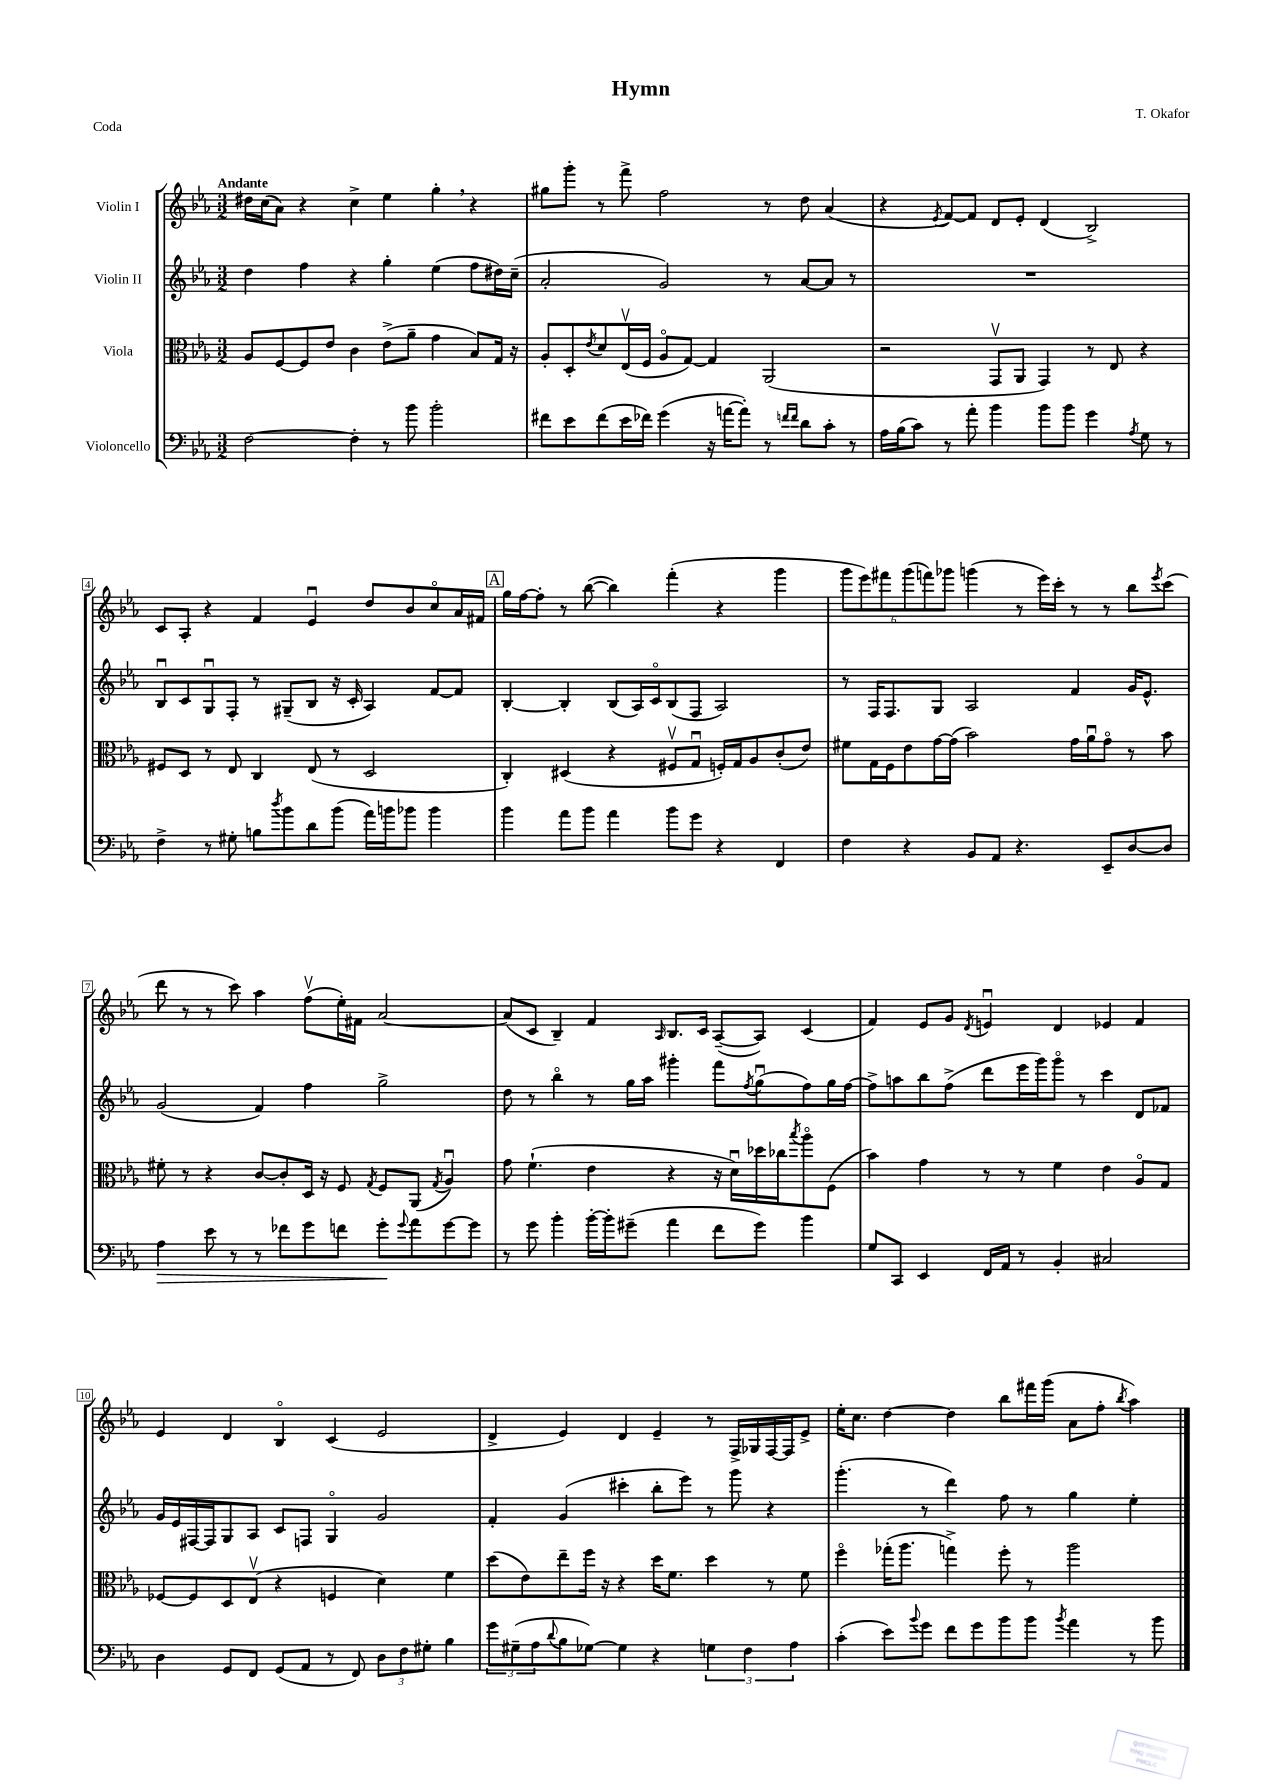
\header { title = "Hymn" composer = "T. Okafor" piece = "Coda" }
<<
\new StaffGroup <<
\new Staff = "s0" \with { instrumentName = "Violin I" } {
    \clef treble \key ees \major \numericTimeSignature \time 3/2 \tempo "Andante"
    dis''16 c''16( aes'8) r4 c''4-> ees''4 g''4-. \breathe r4 |
    gis''8 g'''8-. r8 f'''8-> f''2 r8 d''8 aes'4( |
    r4 \acciaccatura { ees'8 } f'8~) f'8 d'8 ees'8-. d'4( bes2->) |
    c'8 aes8-. r4 f'4 ees'4\downbow d''8 bes'8 c''8\flageolet aes'16 fis'16 |
    \mark \markup { \box "A" } g''16 f''16~ f''8-. r8 bes''8~( bes''4) f'''4-.( r4 g'''4 |
    \tuplet 6/4 { g'''8 ees'''8) fis'''8 g'''8( f'''8) ges'''8 } g'''4( r8 ees'''16) c'''16-. r8 r8 bes''8 \acciaccatura { ees'''8 } c'''8( |
    d'''8 r8 r8 c'''8) aes''4 f''8\upbow( ees''16-.) fis'16 aes'2~ |
    aes'8( c'8 bes4--) f'4 \grace { aes16 } bes8. c'16 aes8~--( aes8) c'4( |
    f'4) ees'8 g'8 \acciaccatura { d'8 } e'4\downbow d'4 ees'4 f'4 |
    ees'4 d'4 bes4\flageolet c'4( ees'2 |
    d'4-> ees'4) d'4 ees'4-- r8 f16-> ges16 f16~ f16 ees'8-> |
    ees''16-. c''8. d''4~ d''4 bes''8 fis'''16 g'''16( aes'8 f''8-. \acciaccatura { bes''8 } aes''4) \bar "|." |
}
\new Staff = "s1" \with { instrumentName = "Violin II" } {
    \clef treble \key ees \major \numericTimeSignature \time 3/2
    d''4 f''4 r4 g''4-. ees''4( f''8 dis''16) c''16--( |
    aes'2-. g'2) r8 aes'8~ aes'8 r8 |
    R1. |
    bes8\downbow c'8 g8\downbow f8-. r8 gis8--( bes8 r16 c'16-. aes4) f'8~ f'8 |
    \mark \markup { \box "A" } bes4~-. bes4-. bes8( aes16) c'16\flageolet bes8( f8 aes2) |
    r8 f16 f8. g8 aes2 f'4 g'16 ees'8.-^ |
    g'2( f'4) f''4 g''2-> |
    d''8 r8 bes''4\flageolet r8 g''16 aes''16 gis'''4-. f'''8 \acciaccatura { f''8 } g''8\downbow( f''8) g''16 f''16~ |
    f''8-> a''8 bes''8 f''8->( d'''8 ees'''16 g'''16) g'''8\flageolet r8 c'''4 d'8 fes'8 |
    g'16 ees'16 fis16~ fis16 g8 aes8 c'8 f8 g4\flageolet g'2 |
    f'4-. g'4( cis'''4-. bes''8-. ees'''8) r8 g'''8 r4 |
    g'''4.-.( r8 d'''4) f''8 r8 g''4 ees''4-. \bar "|." |
}
\new Staff = "s2" \with { instrumentName = "Viola" } {
    \clef alto \key ees \major \numericTimeSignature \time 3/2
    aes8 f8~ f8 ees'8 c'4 ees'8->( aes'8-- g'4 bes8) g16 r16 |
    aes8-. d8-. \acciaccatura { ees'8 } d'8 ees16\upbow( f16 aes8\flageolet g8~) g4 aes,2( |
    r2 g,8\upbow aes,8 g,4) r8 ees8 r4 |
    fis8 d8 r8 ees8 c4 ees8( r8 d2 |
    \mark \markup { \box "A" } c4-.) dis4( r4 fis8\upbow g8\downbow f16-.) g16 aes8 c'8-.( ees'8) |
    fis'8 g16 f16 ees'8 g'16~ g'16( bes'2) g'16 aes'16\downbow g'8\flageolet r8 bes'8 |
    fis'8-. r8 r4 c'8~ c'8-. d16 r16 f8 \acciaccatura { g8 } f8 aes,8( \acciaccatura { g8 } aes4\downbow) |
    g'8 f'4.-!( ees'4 r4 r16 d'16\downbow) des''16 ces''16 \acciaccatura { bes''8 } aes''8\flageolet f8( |
    bes'4) g'4 r8 r8 f'4 ees'4 aes8\flageolet g8 |
    fes8~ fes8 d8 ees8\upbow( r4 f4 d'4) f'4 |
    d''8( ees'8) ees''8-- f''16 r16 r4 d''16 f'8. d''4 r8 f'8 |
    f''4\flageolet ges''16-.( aes''8. g''4->) f''8-. r8 aes''2 \bar "|." |
}
\new Staff = "s3" \with { instrumentName = "Violoncello" } {
    \clef bass \key ees \major \numericTimeSignature \time 3/2
    f2~ f4-. r8 bes'8 bes'2-. |
    fis'8 ees'8 fis'8( ees'16 fes'16) g'4( r16 a'16~ a'8-.) r8 \grace { f'16 f'16 } d'8 c'8-. r8 |
    aes16 bes16( c'8) r8 aes'8-. bes'4 bes'8 bes'8 g'4 \acciaccatura { aes8 } g8 r8 |
    f4-> r8 gis8-. b8 \acciaccatura { d''8 } bes'8 d'8 bes'8( aes'16) b'16 bes'8 bes'4 |
    \mark \markup { \box "A" } bes'4 aes'8 bes'8 aes'4 bes'8 g'8 r4 f,4 |
    f4 r4 bes,8 aes,8 r4. ees,8-- d8~ d8 |
    aes4\> ees'8 r8 r8 fes'8 g'8 f'8 g'8-.\! \appoggiatura { g'8 } aes'8 g'8~ g'8 |
    r8 g'8 bes'4-. bes'16~-. bes'16-. gis'8--( aes'4 f'8 gis'8) bes'4 |
    g8 c,8 ees,4 f,16 aes,16 r8 bes,4-. cis2 |
    d4 g,8 f,8 g,8( aes,8 r8 f,8) \tuplet 3/2 { d8 f8 gis8-. } bes4 |
    \tuplet 3/2 { g'8 gis8--( aes8 } \appoggiatura { d'8 } bes8 ges8~) ges4 r4 \tuplet 3/2 { g4 f4 aes4 } |
    c'4-.( ees'8) \appoggiatura { bes'8 } g'8 f'8 g'8 bes'8 bes'8 \acciaccatura { bes'8 } aes'4 r8 bes'8 \bar "|." |
}
>>
>>
\layout { \context { \Score \override BarNumber.stencil = #(make-stencil-boxer 0.1 0.3 ly:text-interface::print) } }
